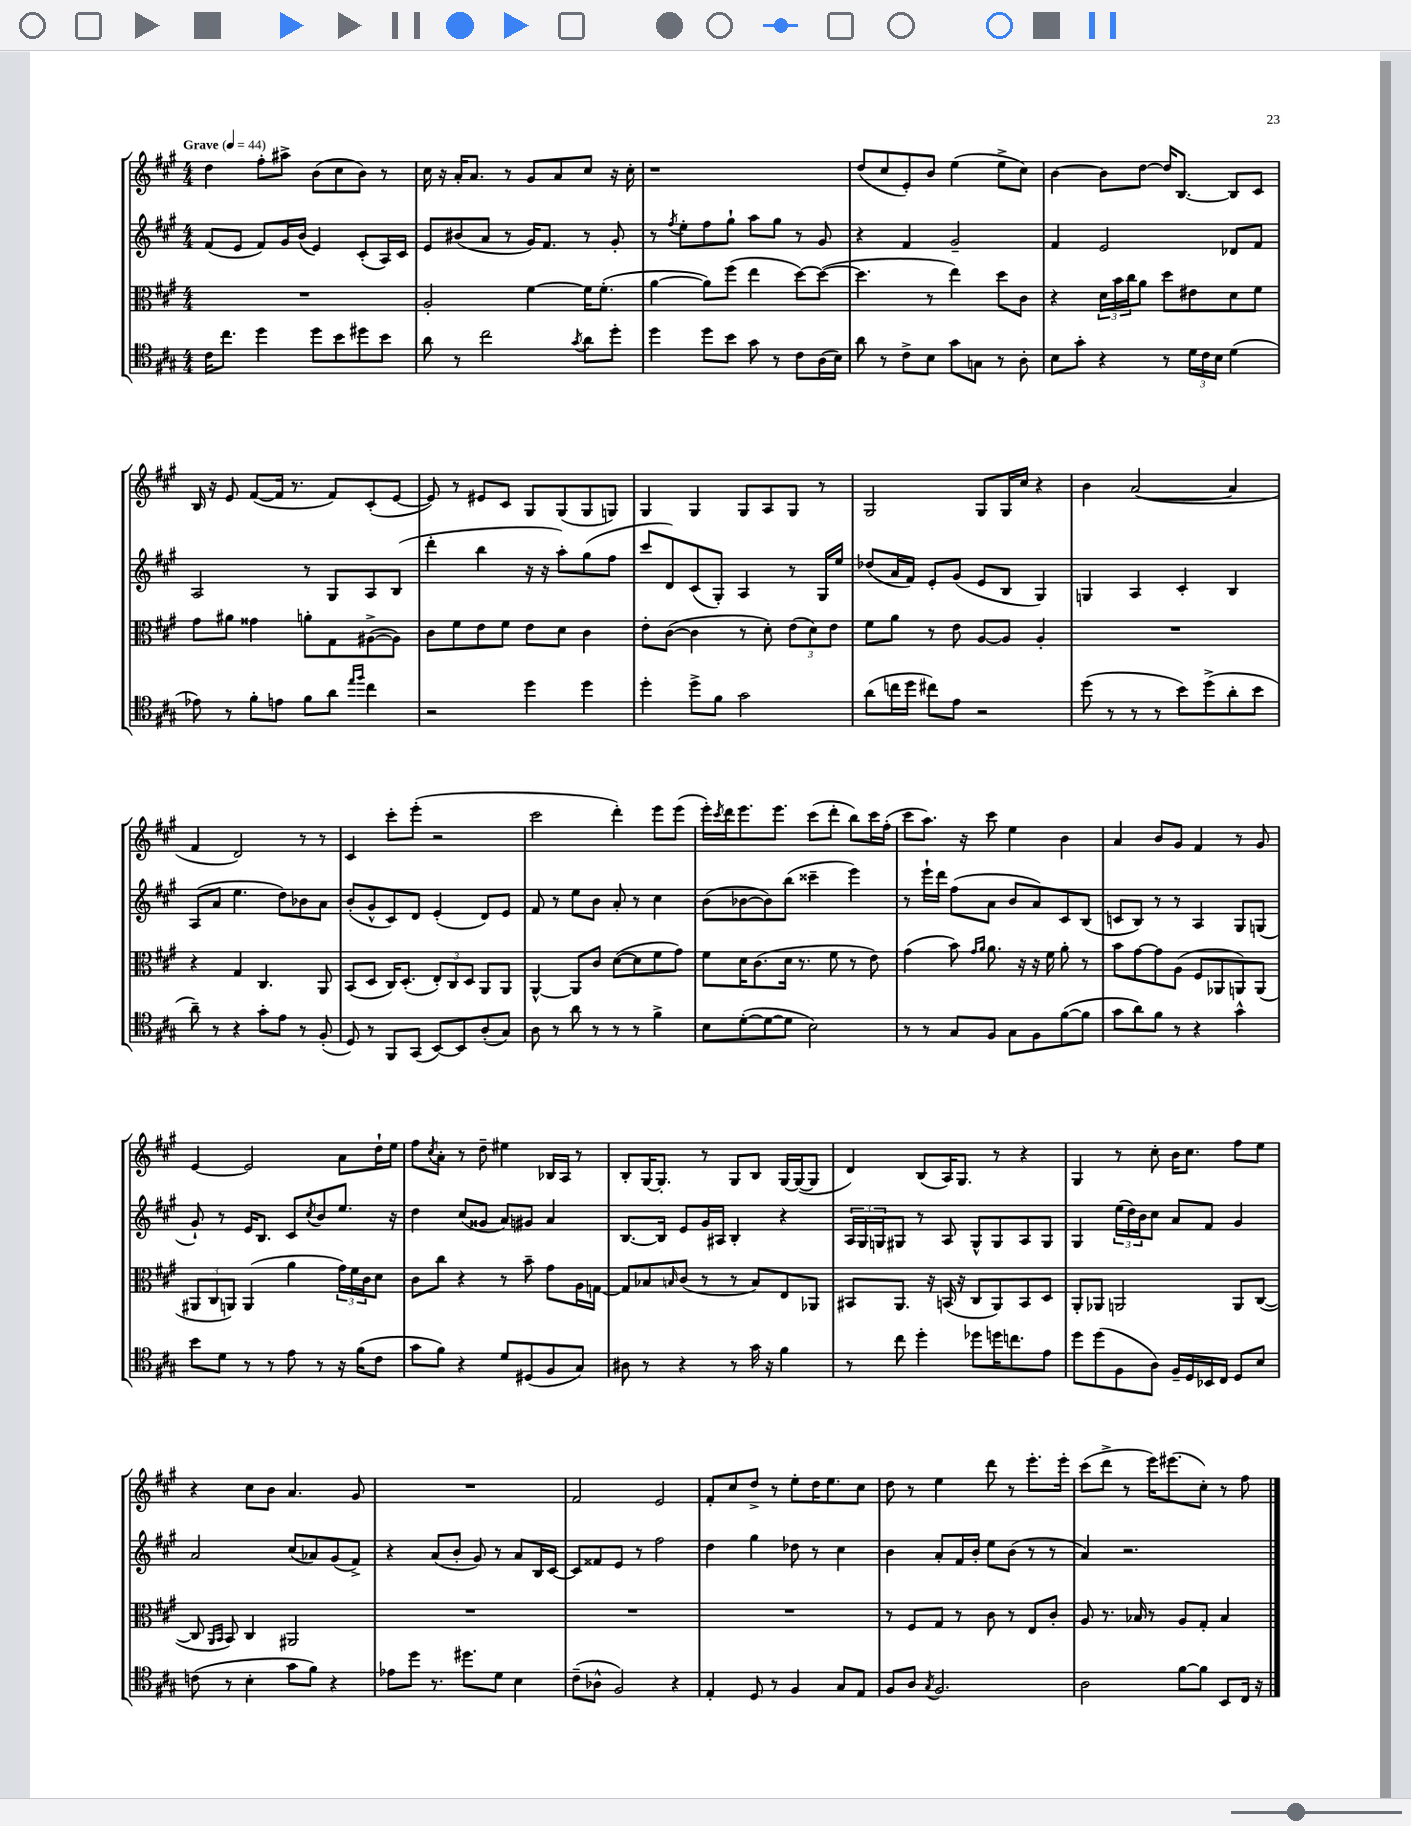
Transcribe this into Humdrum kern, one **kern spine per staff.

**kern	**kern	**kern	**kern
*staff4	*staff3	*staff2	*staff1
*clefC4	*clefC3	*clefG2	*clefG2
*k[f#c#g#]	*k[f#c#g#]	*k[f#c#g#]	*k[f#c#g#]
*M4/4	*M4/4	*M4/4	*M4/4
*MM44	*MM44	*MM44	*MM44
16c#	1r	(8f#	4dd
8.cc#	.	.	.
.	.	8e	.
4dd	.	8f#)	8ff#'
.	.	16g#	8aa#^
.	.	(16b	.
8dd	.	4e)	(8b
8b	.	.	8cc#
8dd#	.	(8c#'	8b)
8b	.	16A)	8r
.	.	16c#	.
=	=	=	=
8a	2A'	8e	16cc#
.	.	.	16r
8r	.	(8b#	16a'
.	.	.	8.a
2cc#	.	8a	.
.	.	8r	8r
.	[4f#	16g#)	8g#
.	.	8.f#	.
.	.	.	8a
8qg#	.	.	.
8a	16f#]	8r	8cc#
.	(8.f#'	.	.
8dd'	.	8g#'	16r
.	.	.	16cc#'
=	=	=	=
4dd	[4a	8r	1r
.	.	8qff#	.
.	.	8ee'	.
8dd	8a])	8ff#	.
8b	(8ff#	8gg#`	.
8g#	4ee	8aa	.
8r	.	8gg#	.
8c#	[8dd)	8r	.
(16A	(8dd_	8g#	.
16B)	.	.	.
=	=	=	=
8a	4.dd]	4r	(8dd
8r	.	.	8cc#
8c#^	.	4f#	8e')
8B	8r	.	8b
8g#	4ee)	2g#~	(4ee
8G	.	.	.
8r	8dd	.	8ee^
8A'	8c#	.	8cc#)
=	=	=	=
8B	4r	4f#	[4b
8g#'	.	.	.
4r	24d	2e	8b]
.	24b	.	.
.	24cc#	.	.
.	8a	.	[8dd
8r	8dd	.	16dd]
.	.	.	[8.B
24d	8e#	.	.
24c#	.	.	.
24B	.	.	.
(4d	8d	8d-	8B]
.	8f#	8f#	8c#
=	=	=	=
8e-)	8g#	2A	16B
.	.	.	16r
8r	8a#	.	8e
8f#'	4g##	.	([8f#
8e	.	.	16f#]
.	.	.	8.r
8f#	8a'	8r	.
8a	8G#	8G#	8f#)
16qqee	.	.	.
16qqff#	.	.	.
4cc#	([8A#^	8A	(8c#'
.	8A#])	(8B	[8e
=	=	=	=
2r	8c#	4ddd'	8e])
.	8f#	.	8r
.	8e	4bb	8e#
.	8f#	.	8c#
4dd	8e	16r	8G#
.	.	16r	.
.	8d	8aa')	(8G#
4dd	4c#	(8gg#	8G#
.	.	8ff#	8G)
=	=	=	=
4dd'	8e'	8ccc#	4G#
.	([8c#	8d)	.
8dd^	4c#]	(8c#	4G#
8f#	.	8G#')	.
2g#	8r	4A	8G#
.	8d')	.	8A
.	(12e	8r	8G#
.	12d)	.	.
.	.	16G#	8r
.	12e	.	.
.	.	16ee	.
=	=	=	=
(8a	8f#	(8dd-	2G#
16cc	8a	16a	.
16dd	.	16f#)	.
8cc#)	8r	8e'	.
8e	8e	(8g#	.
2r	[8A	8e	8G#
.	8A]	8B	16G#
.	.	.	16cc#
.	4A'	4G#)	4r
=	=	=	=
(8dd	1r	4G	4b
8r	.	.	.
8r	.	4A	([2a
8r	.	.	.
8b)	.	4c#'	.
(8dd^	.	.	.
8a'	.	4B	4a]
8b	.	.	.
=	=	=	=
8a~)	4r	(8A	4f#
8r	.	8a	.
4r	4G#	4.ee	2d)
8g#'	4.C#	.	.
8e	.	8dd)	.
8r	.	8b-	8r
(8F#'	8AA	8a	8r
=	=	=	=
8D)	(8BB	(8b'	4c#
8r	8D	8g#^^	.
8FF#	16C#)	8c#)	8ccc#'
.	(8.D'	.	.
(8GG#	.	8d	(8eee'
[8BB)	12E')	(4e'	2r
.	12C#	.	.
8BB]	.	.	.
.	12D	.	.
(8A'	8AA	8d)	.
8G#)	8AA	8e	.
=	=	=	=
8A	[4AA^^	8f#	2ccc#
8r	.	8r	.
8a	8AA]	8ee	.
8r	8c#	8b	.
8r	([8d	8a'	4ddd')
8r	8d]	8r	.
4f#^	8f#	4cc#	8eee
.	8g#)	.	(8eee
=	=	=	=
8B	8f#	(8b	16eee')
.	.	.	8qccc#
.	.	.	16ddd
([8d'	16d	[8b-	8.eee
.	(8.c#	.	.
8d_	.	8b-])	.
.	.	.	8.eee
8d]	16d	(8bb	.
.	8.r	.	.
2B)	.	4ccc##~	(8ccc#
.	8f#	.	8ddd'
.	8r	4eee)	8bb)
.	8e)	.	16ccc#
.	.	.	(16ff#'
=	=	=	=
8r	(4g#	8r	8ccc#
8r	.	16eee`	8.aa)
.	.	16ddd	.
8G#	8b)	(8ff#	.
.	.	.	16r
.	16qqg#	.	.
.	16qqa	.	.
8F#	8.a	8a	8ccc#
8G#	.	8b	4ee
.	16r	.	.
8F#	16r	8a)	.
.	16f#	.	.
([8f#	8a'	8c#	4b
8f#]	8r	(8B	.
=	=	=	=
8g#	8b	8c	4a
8a)	[8g#	8B)	.
8f#	8g#]	8r	8b
8r	(8A	8r	8g#
4r	8F#	4A	4f#
.	8AA-	.	.
4g#^^	8AA)	8G#	8r
.	(8AA	(8G	8g#
=	=	=	=
8b	12AA#	8g#`)	[4e
.	12C#	.	.
8d	.	8r	.
.	12AA)	.	.
8r	(4AA	16e	2e]
.	.	8.B	.
8r	.	.	.
8e	4a	8c#	.
.	.	8qcc#	.
8r	.	8b	.
16r	24g#)	8.ee	8a
.	24f#	.	.
(16f#	.	.	.
.	24c#	.	.
8c#	8d	.	16dd`
.	.	16r	16ee
=	=	=	=
8g#	8c#	4dd	8ff#
.	.	.	8qcc#
8f#)	8cc#	.	8a'
4r	4r	(8cc#	8r
.	.	8g##	8dd~
8d	8r	8a)	4ee#
(8D#	8b~	8g#	.
8F#	8g#	4a	16B-
.	.	.	16A
8G#)	16A	.	8r
.	[16G	.	.
=	=	=	=
8A#	8G]	[8.B	8B'
8r	8B-	.	[16G#
.	.	16B]	8.G#']
.	16qqB	.	.
4r	(8c#	8e	.
.	8r	16g#	8r
.	.	16A#	.
8r	8r	4B'	8G#
16g#	8B)	.	8B
16r	.	.	.
4f#	8E	4r	[16G#
.	.	.	(16G#_
.	8AA-	.	8G#]
=	=	=	=
8r	8BB#	24A	4d)
.	.	24G#	.
.	.	24G	.
8cc#	8.AA	8G#	.
4dd'	.	8r	(8B
.	16r	.	.
.	(16BB	8A	16A)
.	16r	.	8.G#
8dd-	8C#	8G#^^	.
16dd	8AA)	8G#	8r
8.cc	.	.	.
.	8BB	8A	4r
8e	8D	8G#	.
=	=	=	=
8dd	8AA'	4G#	4G#
(8dd	8AA-	.	.
8F#	2AA	(24ee	8r
.	.	24dd)	.
.	.	24b	.
8A)	.	8cc#	8cc#'
16F#~	.	8a	16b
16D	.	.	8.cc#
16BB-	.	8f#	.
16C#	.	.	.
8D	8AA	4g#	8ff#
8B	([8C#	.	8ee
=	=	=	=
(8c	8C#]	2a	4r
.	16qqAA	.	.
.	16qqBB	.	.
8r	8BB)	.	.
4B'	4C#	.	8cc#
.	.	.	8b
8g#	2AA#	(8cc#	4.a
8f#)	.	8a-)	.
4r	.	(8g#	.
.	.	8f#^)	8g#
=	=	=	=
8e-	1r	4r	1r
8dd	.	.	.
8.r	.	(8a	.
.	.	8b'	.
8.dd#	.	.	.
.	.	8g#)	.
8d	.	8r	.
4B	.	8a	.
.	.	16B	.
.	.	[16c#	.
=	=	=	=
(8c#~	1r	8c#]	2f#
8A-^^	.	8f##	.
2F#)	.	8e	.
.	.	8r	.
.	.	2ff#	2e
4r	.	.	.
=	=	=	=
4E'	1r	4dd	8f#'
.	.	.	8cc#
8D	.	4gg#	8dd^
8r	.	.	8r
4F#	.	8dd-	8ee'
.	.	8r	16dd
.	.	.	8.ee
8G#	.	4cc#	.
8E	.	.	8cc#
=	=	=	=
8F#	8r	4b	8dd
8A	8F#	.	8r
8qG#	.	.	.
2.F#	8G#	8a'	4ee
.	8r	16f#	.
.	.	16b'	.
.	8c#	8ee	8ddd
.	8r	(8b	8r
.	8E	8r	8.eee'
.	8c#'	8r	.
.	.	.	16eee'
=	=	=	=
2A	8A	4a)	(8ccc#
.	8.r	.	8ddd^
.	.	2.r	8r
.	16B-	.	.
.	8r	.	16eee)
.	.	.	(8.eee#
[8f#	8A	.	.
8f#]	8G#'	.	8cc#')
8BB	4B-	.	8r
16C#	.	.	8ff#
16r	.	.	.
==	==	==	==
*-	*-	*-	*-
